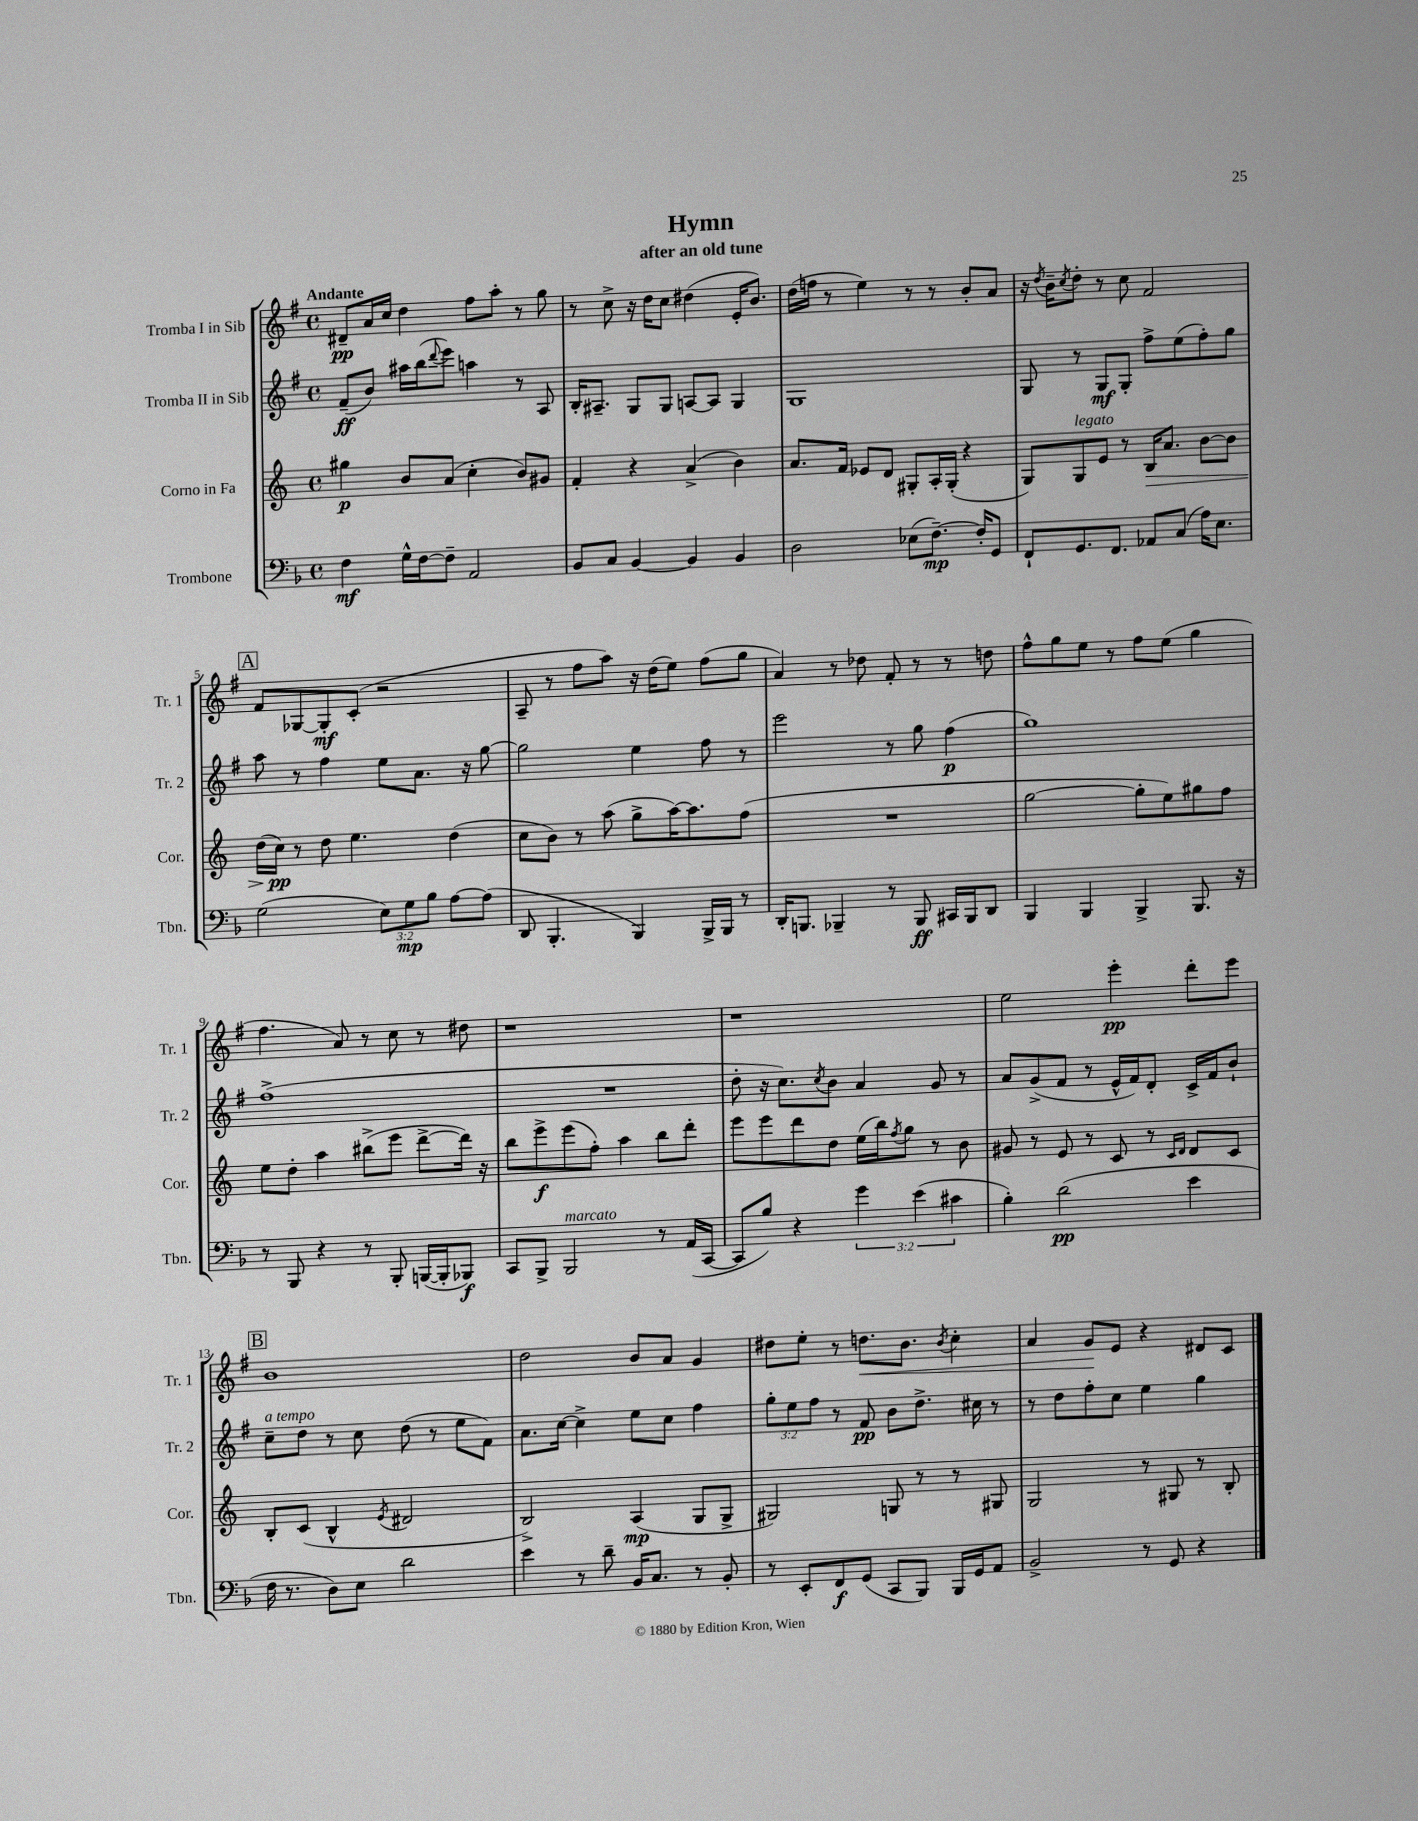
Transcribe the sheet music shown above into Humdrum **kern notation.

**kern	**dynam	**kern	**dynam	**kern	**dynam	**kern	**dynam
*part4	*part4	*part3	*part3	*part2	*part2	*part1	*part1
*staff4	*staff4	*staff3	*staff3	*staff2	*staff2	*staff1	*staff1
*I"Trombone	*	*I"Corno in Fa	*	*I"Tromba II in Sib	*	*I"Tromba I in Sib	*
*I'Tbn.	*	*I'Cor.	*	*I'Tr. 2	*	*I'Tr. 1	*
*clefF4	*	*clefG2	*	*clefG2	*	*clefG2	*
*k[b-]	*	*k[]	*	*k[f#]	*	*k[f#]	*
*M4/4	*	*M4/4	*	*M4/4	*	*M4/4	*
*met(c)	*	*met(c)	*	*met(c)	*	*met(c)	*
=1	=1	=1	=1	=1	=1	=1	=1
!	!	!	!	!	!	!LO:TX:a:B:t=Andante	!
4F\	mf	4gg#X\	p	(8f#~/L	ff	8d#X~/L	pp
.	.	.	.	8b/J)	.	16a/L	.
.	.	.	.	.	.	16cc/JJ	.
16G^^\LL	.	8b/L	.	16aa#X\LL	.	4dd\	.
[16F\J	.	.	.	(16bb\J	.	.	.
.	.	.	.	8qqddd/	.	.	.
8F~\J]	.	(8a/J	.	8eee\J)	.	.	.
2AA/	.	4cc'\	.	4aan\	.	8ff#\L	.
.	.	.	.	.	.	8aa'\J	.
.	.	8b/L)	.	8r	.	8r	.
.	.	8g#X/J	.	8A/	.	8gg\	.
=2	=2	=2	=2	=2	=2	=2	=2
8BB-/L	.	4f'/	.	16B'/KL	.	8r	.
.	.	.	.	8.A#X~/J	.	.	.
8C/J	.	.	.	.	.	8cc^\	.
[4BB-/	.	4r	.	8G/L	.	16r	.
.	.	.	.	.	.	16dd\KL	.
.	.	.	.	8G/J	.	8cc\J	.
4BB-/]	.	(4a^/	.	[8An/L	.	(4dd#X\	.
.	.	.	.	8A/J]	.	.	.
4BB-/	.	4b\)	.	4G/	.	16e'/KL	.
.	.	.	.	.	.	8.b/J)	.
=3	=3	=3	=3	=3	=3	=3	=3
2D\	.	8.a/L	.	1G	.	(16dd\LL	.
.	.	.	.	.	.	16ffn\JJ	.
.	.	.	.	.	.	8r	.
.	.	16f/Jk	.	.	.	.	.
.	.	8e-X/L	.	.	.	4ee\)	.
.	.	8d/J	.	.	.	.	.
(8E-X\L	.	8G#X'/L	.	.	.	8r	.
[8.F~\J)	mp	16A'/L	.	.	.	8r	.
.	.	(16G#'/JJ	.	.	.	.	.
.	.	4r	.	.	.	8b'/L	.
16F'/KL]	.	.	.	.	.	.	.
8GG/J	.	.	.	.	.	8a/J	.
=4	=4	=4	=4	=4	=4	=4	=4
8FF`/L	.	8G/L)	.	8G/	.	16r	.
.	.	.	.	.	.	8qdd/	.
.	.	.	.	.	.	16b~\KL	.
.	.	.	.	.	.	8qcc/	.
!	!	!LO:TX:a:i:t=legato	!	!	!	!	!
8.GG/	.	8G/	.	8r	.	8dd'\J	.
.	.	8e/J	.	8G/L	mf	8r	.
8.FF/J	.	.	.	.	.	.	.
.	.	8r	.	8G'/J	.	8cc\	.
!	!	!	!LO:HP:b	!	!	!	!
8AA-X/L	.	16B/KL	>	8ff#^\L	.	2f#/	.
.	.	8.a/J	.	.	.	.	.
(8C/J	.	.	.	(8ee\	.	.	.
16A\KL)	.	[8b\L	.	8ff#'\)	.	.	.
8.E\J	.	.	.	.	.	.	.
.	.	8b\J]	.	8gg\J	.	.	.
!!LO:LB:g=z
!!LO:REH:place=s1:t=A
=5	=5	=5	=5	=5	=5	=5	=5
(2G\	.	(16dd\LL	.	8aa\	.	8f#/L	.
.	.	16cc\JJ)	pp	.	.	.	.
.	.	8r	]	8r	.	[8G-X/	.
.	.	8dd\	.	4ff#\	.	8G-'/]	mf
.	.	4.ee\	.	.	.	(8c'/J	.
12E\L)	.	.	.	8ee\L	.	2r	.
12G\	mp	.	.	.	.	.	.
.	.	.	.	8.a\J	.	.	.
12B-\J	.	.	.	.	.	.	.
[8A\L	.	(4dd\	.	.	.	.	.
.	.	.	.	16r	.	.	.
(8A\J]	.	.	.	[8gg\	.	.	.
=6	=6	=6	=6	=6	=6	=6	=6
8DD/	.	8cc\L	.	2gg\]	.	8A~/	.
4.BBB-'/	.	8b\J)	.	.	.	8r	.
.	.	8r	.	.	.	8ff#\L	.
.	.	(8aa\	.	.	.	8aa\J)	.
4BBB-/)	.	8gg^\L	.	4ee\	.	16r	.
.	.	.	.	.	.	(16dd\KL	.
.	.	[16aa\K)	.	.	.	8ee\J)	.
.	.	8.aa\]	.	.	.	.	.
16BBB-^/LL	.	.	.	8ff#\	.	(8ff#\L	.
16BBB-/JJ	.	.	.	.	.	.	.
8r	.	(8ff\J	.	8r	.	8gg\J	.
=7	=7	=7	=7	=7	=7	=7	=7
16DD'/KL	.	1r	.	2eee\	.	4a/)	.
8.BBBn/J	.	.	.	.	.	.	.
4BBB-X~/	.	.	.	.	.	8r	.
.	.	.	.	.	.	8dd-X\	.
8r	.	.	.	8r	.	8f#'/	.
8BBB-/	ff	.	.	8gg\	.	8r	.
16CC#X/LL	.	.	.	(4ff#\	p	8r	.
16BBB-/J	.	.	.	.	.	.	.
8DD/J	.	.	.	.	.	8ddn\	.
=8	=8	=8	=8	=8	=8	=8	=8
4BBB-/	.	[2gg\	.	1gg)	.	8ff#^^\L	.
.	.	.	.	.	.	8gg\	.
4BBB-/	.	.	.	.	.	8ee\J	.
.	.	.	.	.	.	8r	.
4BBB-^/	.	8gg'\L]	.	.	.	8ff#\L	.
.	.	8ee\)	.	.	.	(8ee\J	.
8.BBB-/	.	8gg#X\	.	.	.	4gg\	.
.	.	8ff\J	.	.	.	.	.
16r	.	.	.	.	.	.	.
!!LO:LB:g=z
=9	=9	=9	=9	=9	=9	=9	=9
8r	.	8ee\L	.	(1ff#^	.	4.ff#\	.
8BBB-/	.	8dd'\J	.	.	.	.	.
4r	.	4aa\	.	.	.	.	.
.	.	.	.	.	.	8a/)	.
8r	.	(8bb#X^\L	.	.	.	8r	.
8BBB-'/	.	8eee\J	.	.	.	8cc\	.
([16BBBn/LL	.	[8ddd^\L	.	.	.	8r	.
16BBB'/J]	.	.	.	.	.	.	.
8BBB-X/J)	f	16ddd\Jk])	.	.	.	8dd#X\	.
.	.	16r	.	.	.	.	.
=10	=10	=10	=10	=10	=10	=10	=10
8CC/L	.	8bb\L	.	1r	.	1r	.
8BBB-^/J	.	8eee^\	f	.	.	.	.
!LO:TX:a:i:t=marcato	!	!	!	!	!	!	!
2BBB-/	.	(8eee\	.	.	.	.	.
.	.	8ff'\J)	.	.	.	.	.
.	.	4aa\	.	.	.	.	.
8r	.	8bb\L	.	.	.	.	.
(16AA/LL	.	8ddd'\J	.	.	.	.	.
[16CC/JJ	.	.	.	.	.	.	.
=11	=11	=11	=11	=11	=11	=11	=11
8CC/L]	.	8eee\L	.	8dd'\	.	1r	.
8B-/J)	.	8eee\	.	16r	.	.	.
.	.	.	.	8.cc\L)	.	.	.
4r	.	8ddd\	.	.	.	.	.
.	.	.	.	8qcc/	.	.	.
.	.	8dd\J	.	8b\J	.	.	.
6g\	.	(16ee\LL	.	4a/	.	.	.
.	.	16bb\J)	.	.	.	.	.
.	.	8qff/	.	.	.	.	.
.	.	8gg\J	.	.	.	.	.
(6e\	.	.	.	.	.	.	.
.	.	8r	.	8g/	.	.	.
6c#X\	.	.	.	.	.	.	.
.	.	8b\	.	8r	.	.	.
=12	=12	=12	=12	=12	=12	=12	=12
4B-'\)	.	8g#X/	.	8a/L	.	2ee\	.
.	.	8r	.	(8g^/	.	.	.
(2d\	pp	8e/	.	8f#/J	.	.	.
.	.	8r	.	8r	.	.	.
.	.	8c/	.	16e^^/LL	.	4eee'\	pp
.	.	.	.	16f#/J)	.	.	.
.	.	8r	.	8d'/J	.	.	.
.	.	16qqc/LL	.	.	.	.	.
.	.	16qqd/JJ	.	.	.	.	.
4e\	.	8d/L	.	16c^/LL	.	8ddd'\L	.
.	.	.	.	16f#/J	.	.	.
.	.	8c/J	.	8b`/J	.	8eee\J	.
!!LO:LB:g=z
!!LO:REH:place=s1:t=B
=13	=13	=13	=13	=13	=13	=13	=13
!	!	!	!	!LO:TX:a:i:t=a tempo	!	!	!
16F\	.	8B'/L	.	8cc~\L	.	1b	.
8.r	.	.	.	.	.	.	.
.	.	(8c/J	.	8dd\J	.	.	.
8D\L)	.	4B^^/	.	8r	.	.	.
8E\J	.	.	.	8cc\	.	.	.
.	.	8qe/	.	.	.	.	.
2d\	.	2d#X/	.	(8dd\	.	.	.
.	.	.	.	8r	.	.	.
.	.	.	.	8ee\L	.	.	.
.	.	.	.	8f#\J)	.	.	.
=14	=14	=14	=14	=14	=14	=14	=14
4e\	.	2B^/)	.	8.a\L	.	2dd\	.
.	.	.	.	[16cc\Jk	.	.	.
8r	.	.	.	4cc^\]	.	.	.
8d~\	.	.	.	.	.	.	.
16BB-/KL	.	(4A/	mp	8ee\L	.	8b/L	.
8.C/J	.	.	.	.	.	.	.
.	.	.	.	8cc\J	.	8a/J	.
8r	.	8G/L	.	4ff#\	.	4g/	.
8BB-'/	.	8G^/J	.	.	.	.	.
=15	=15	=15	=15	=15	=15	=15	=15
8r	.	2G#X/)	.	12gg'\L	.	8dd#X\L	.
.	.	.	.	12ee\	.	.	.
8EE'/L	.	.	.	.	.	8ee'\J	.
.	.	.	.	12ff#\J	.	.	.
8FF/	f	.	.	8r	.	8r	.
!	!	!	!	!	!	!	!LO:HP:b
(8GG/J	.	.	.	8f#/	pp	8.ddn\L	<
8CC/L	.	8Gn/	.	8b\L	.	.	.
.	.	.	.	.	.	8.b\J	.
8BBB-/J)	.	8r	.	8.dd^\J	.	.	.
.	.	.	.	.	.	8qb/	.
16BBB-/LL	.	8r	.	.	.	4cc'\	.
16GG/J	.	.	.	16cc#X\	.	.	.
8AA/J	.	8G#X/	.	8r	.	.	.
=16	=16	=16	=16	=16	=16	=16	=16
2BB-^/	.	2G/	.	8r	.	4a/	.
.	.	.	.	8dd\L	.	.	.
.	.	.	.	8ff#'\	.	8g/L	.
.	.	.	.	8cc\J	.	8e/J	[
8r	.	8r	.	4ee\	.	4r	.
8GG/	.	8G#X/	.	.	.	.	.
4r	.	8r	.	4gg\	.	8d#X/L	.
.	.	8B'/	.	.	.	8c/J	.
==	==	==	==	==	==	==	==
*-	*-	*-	*-	*-	*-	*-	*-
